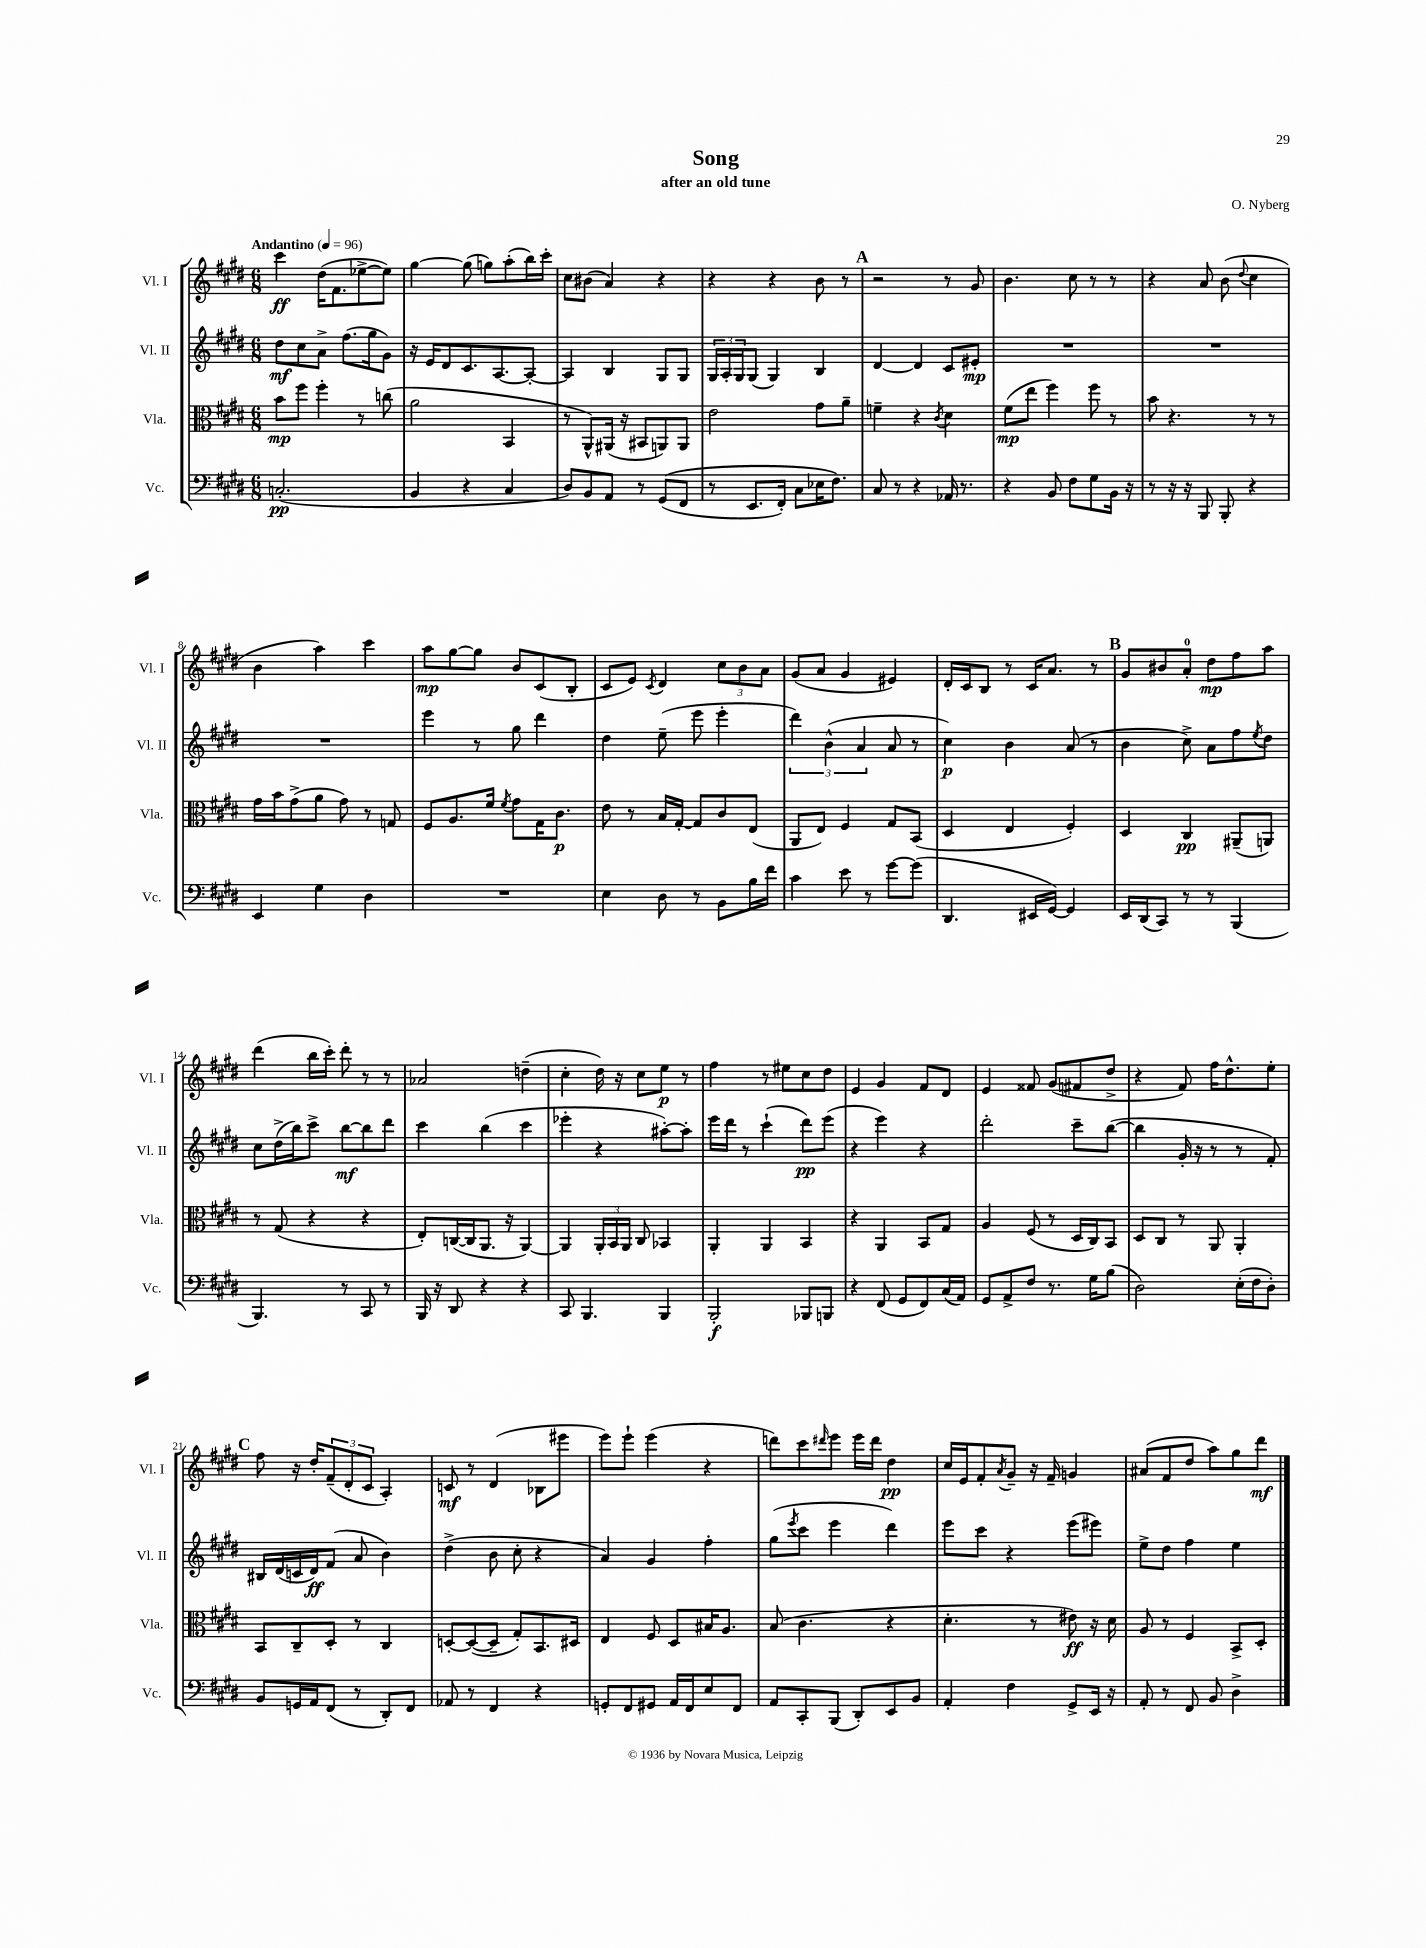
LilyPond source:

\header { title = "Song" composer = "O. Nyberg" subtitle = "after an old tune" }
<<
\new StaffGroup <<
\new Staff = "s0" \with { instrumentName = "Vl. I" shortInstrumentName = "Vl. I" } {
    \clef treble \key e \major \numericTimeSignature \time 6/8 \tempo "Andantino" 4 = 96
    cis'''4\ff dis''16( fis'8. ees''8~-> ees''8) |
    gis''4~ gis''8( g''8) a''8-.( b''16) cis'''16-. |
    cis''8 bis'8( a'4) r4 |
    r4 r4 b'8 r8 |
    \mark \markup { \bold "A" } r2 r8 gis'8 |
    b'4. cis''8 r8 r8 |
    r4 a'8 b'8( \appoggiatura { dis''8 } cis''4 |
    b'4 a''4) cis'''4 |
    a''8\mp gis''8~ gis''8 b'8 cis'8( b8-. |
    cis'8 e'8) \acciaccatura { cis'8 } dis'4 \tuplet 3/2 { cis''8 b'8 a'8 } |
    gis'8( a'8 gis'4 eis'4) |
    dis'16-. cis'16 b8 r8 cis'16 a'8. r8 |
    \mark \markup { \bold "B" } gis'8 bis'8 a'8-0-. dis''8\mp fis''8 a''8 |
    dis'''4( b''16 cis'''16-.) dis'''8-. r8 r8 |
    aes'2 d''4--( |
    cis''4-. dis''16) r16 cis''8 e''8\p r8 |
    fis''4 r8 eis''8 cis''8 dis''8 |
    e'4 gis'4 fis'8 dis'8 |
    e'4 fisis'8 gis'8( fis'8 dis''8-> |
    r4 fis'8) fis''16 dis''8.-^ e''8-. |
    \mark \markup { \bold "C" } fis''8 r16 dis''16-. \tuplet 3/2 { fis'8--( dis'8-. cis'8 } a4-.) |
    c'8\mf r8 dis'4( bes8 eis'''8 |
    e'''8) e'''8-! e'''4( r4 |
    d'''8) cis'''8 \grace { dis'''16 } e'''8 e'''16 dis'''16 dis''4\pp |
    cis''16 e'16 fis'8-. \acciaccatura { a'8 } gis'8-- r16 fis'16-- g'4 |
    ais'8( fis'8 dis''8 a''8) gis''8 dis'''8\mf \bar "|." |
}
\new Staff = "s1" \with { instrumentName = "Vl. II" shortInstrumentName = "Vl. II" } {
    \clef treble \key e \major \numericTimeSignature \time 6/8
    dis''8\mf cis''8 a'8-> fis''8.( gis''16 gis'8) |
    r16 e'16 dis'8 cis'8. a8.~ a8~-. |
    a4 b4 gis8 gis8 |
    \tuplet 3/2 { gis16 a16-. gis16 } gis8( gis4) b4 |
    \mark \markup { \bold "A" } dis'4~ dis'4 cis'8 eis'8-.\mp |
    R2. |
    R2. |
    R2. |
    e'''4 r8 gis''8 dis'''4 |
    dis''4 e''8--( e'''8 e'''4-. |
    \tuplet 3/2 { dis'''4) b'4-^( a'4 } a'8 r8 |
    cis''4\p) b'4 a'8( r8 |
    \mark \markup { \bold "B" } b'4 cis''8->) a'8 fis''8 \acciaccatura { e''8 } dis''8 |
    cis''8 dis''16->( b''16) cis'''8-> b''8~\mf b''8 dis'''8 |
    cis'''4 b''4( cis'''4 |
    ees'''4-. r4 ais''8~-.) ais''8-. |
    e'''16 dis'''16 r8 cis'''4-!( dis'''8\pp) e'''8( |
    r4 e'''4) r4 |
    dis'''2-. cis'''8-- b''8~( |
    b''4 gis'16-. r16 r8 r8 fis'8-.) |
    \mark \markup { \bold "C" } bis16 dis'16( c'16 dis'16\ff) fis'8( a'8 b'4) |
    dis''4->( b'8 cis''8-. r4 |
    a'4) gis'4 fis''4-. |
    gis''8( \acciaccatura { e'''8 } cis'''8 e'''4 dis'''4) |
    e'''8 cis'''8 r4 e'''8( eis'''8) |
    e''8-> dis''8 fis''4 e''4 \bar "|." |
}
\new Staff = "s2" \with { instrumentName = "Vla." shortInstrumentName = "Vla." } {
    \clef alto \key e \major \numericTimeSignature \time 6/8
    b'8\mp fis''8 fis''4-. r8 c''8( |
    a'2 b,4 |
    r8 a,8-^) ais,16( r16 bis,8 a,8) a,8 |
    e'2 gis'8 a'8-- |
    \mark \markup { \bold "A" } f'4-- r4 \acciaccatura { cis'8 } dis'4 |
    fis'8\mp( e''8 fis''4) fis''8 r8 |
    b'8 r4. r8 r8 |
    gis'16 b'16 gis'8->( a'8 gis'8) r8 g8 |
    fis8 a8. fis'16 \acciaccatura { fis'8 } gis'8 gis16 cis'8.\p |
    e'8 r8 b16 gis16~-. gis8 cis'8 e8( |
    a,8 e8) fis4 gis8 b,8( |
    dis4 e4 fis4-.) |
    \mark \markup { \bold "B" } dis4 cis4\pp ais,8--( a,8) |
    r8 gis8( r4 r4 |
    e8-.) c16~( c16 a,8. r16 a,4~) |
    a,4 \tuplet 3/2 { a,16-. b,16 a,16 } cis8 bes,4 |
    a,4-. a,4 b,4 |
    r4 a,4 b,8 gis8 |
    a4 fis8( r8 dis16 cis16) b,8 |
    dis8 cis8 r8 a,8 a,4-. |
    \mark \markup { \bold "C" } b,8 cis8-- dis8-. r8 cis4 |
    d8~-. d8~( d8-- gis8-.) b,8. dis16 |
    e4 fis8 dis8 bis16 a8. |
    b8( cis'4. r4 |
    dis'4.-. r8 eis'8\ff) r16 dis'16 |
    a8 r8 fis4 b,8-> dis8-. \bar "|." |
}
\new Staff = "s3" \with { instrumentName = "Vc." shortInstrumentName = "Vc." } {
    \clef bass \key e \major \numericTimeSignature \time 6/8
    c2.-.\pp( |
    b,4 r4 cis4 |
    dis8) b,8 a,8 r8 gis,8(\( fis,8 |
    r8 e,8. fis,16-.) cis8 ees16 fis8.\) |
    \mark \markup { \bold "A" } cis8 r8 r4 aes,16 r8. |
    r4 b,8 fis8 gis8 b,16 r16 |
    r8 r16 r16 b,,8 b,,8-. r4 |
    e,4 gis4 dis4 |
    R2. |
    e4 dis8 r8 b,8 b16 fis'16 |
    cis'4 e'8 r8 gis'8~ gis'8( |
    dis,4. eis,16 gis,16~) gis,4 |
    \mark \markup { \bold "B" } e,16 dis,16( cis,8) r8 r8 b,,4( |
    b,,4.) r8 cis,8 r8 |
    b,,16 r16 dis,8 r4 r4 |
    cis,8 b,,4. b,,4 |
    b,,2-.\f bes,,8 b,,8 |
    r4 fis,8( gis,8 fis,8) cis16( a,16) |
    gis,8 a,8-> fis8 r8. gis16 b8( |
    dis2) e16-.( fis16 dis8-.) |
    \mark \markup { \bold "C" } b,8 g,16 a,16 fis,8( r8 dis,8-.) fis,8 |
    aes,8 r8 fis,4 r4 |
    g,8-. fis,8 gis,8 a,16 fis,16 e8 fis,8 |
    a,8 cis,8-. b,,8( dis,8-.) e,8 b,8 |
    a,4-. fis4 gis,8-> e,16 r16 |
    a,8-. r8 fis,8 b,8 dis4-> \bar "|." |
}
>>
>>
